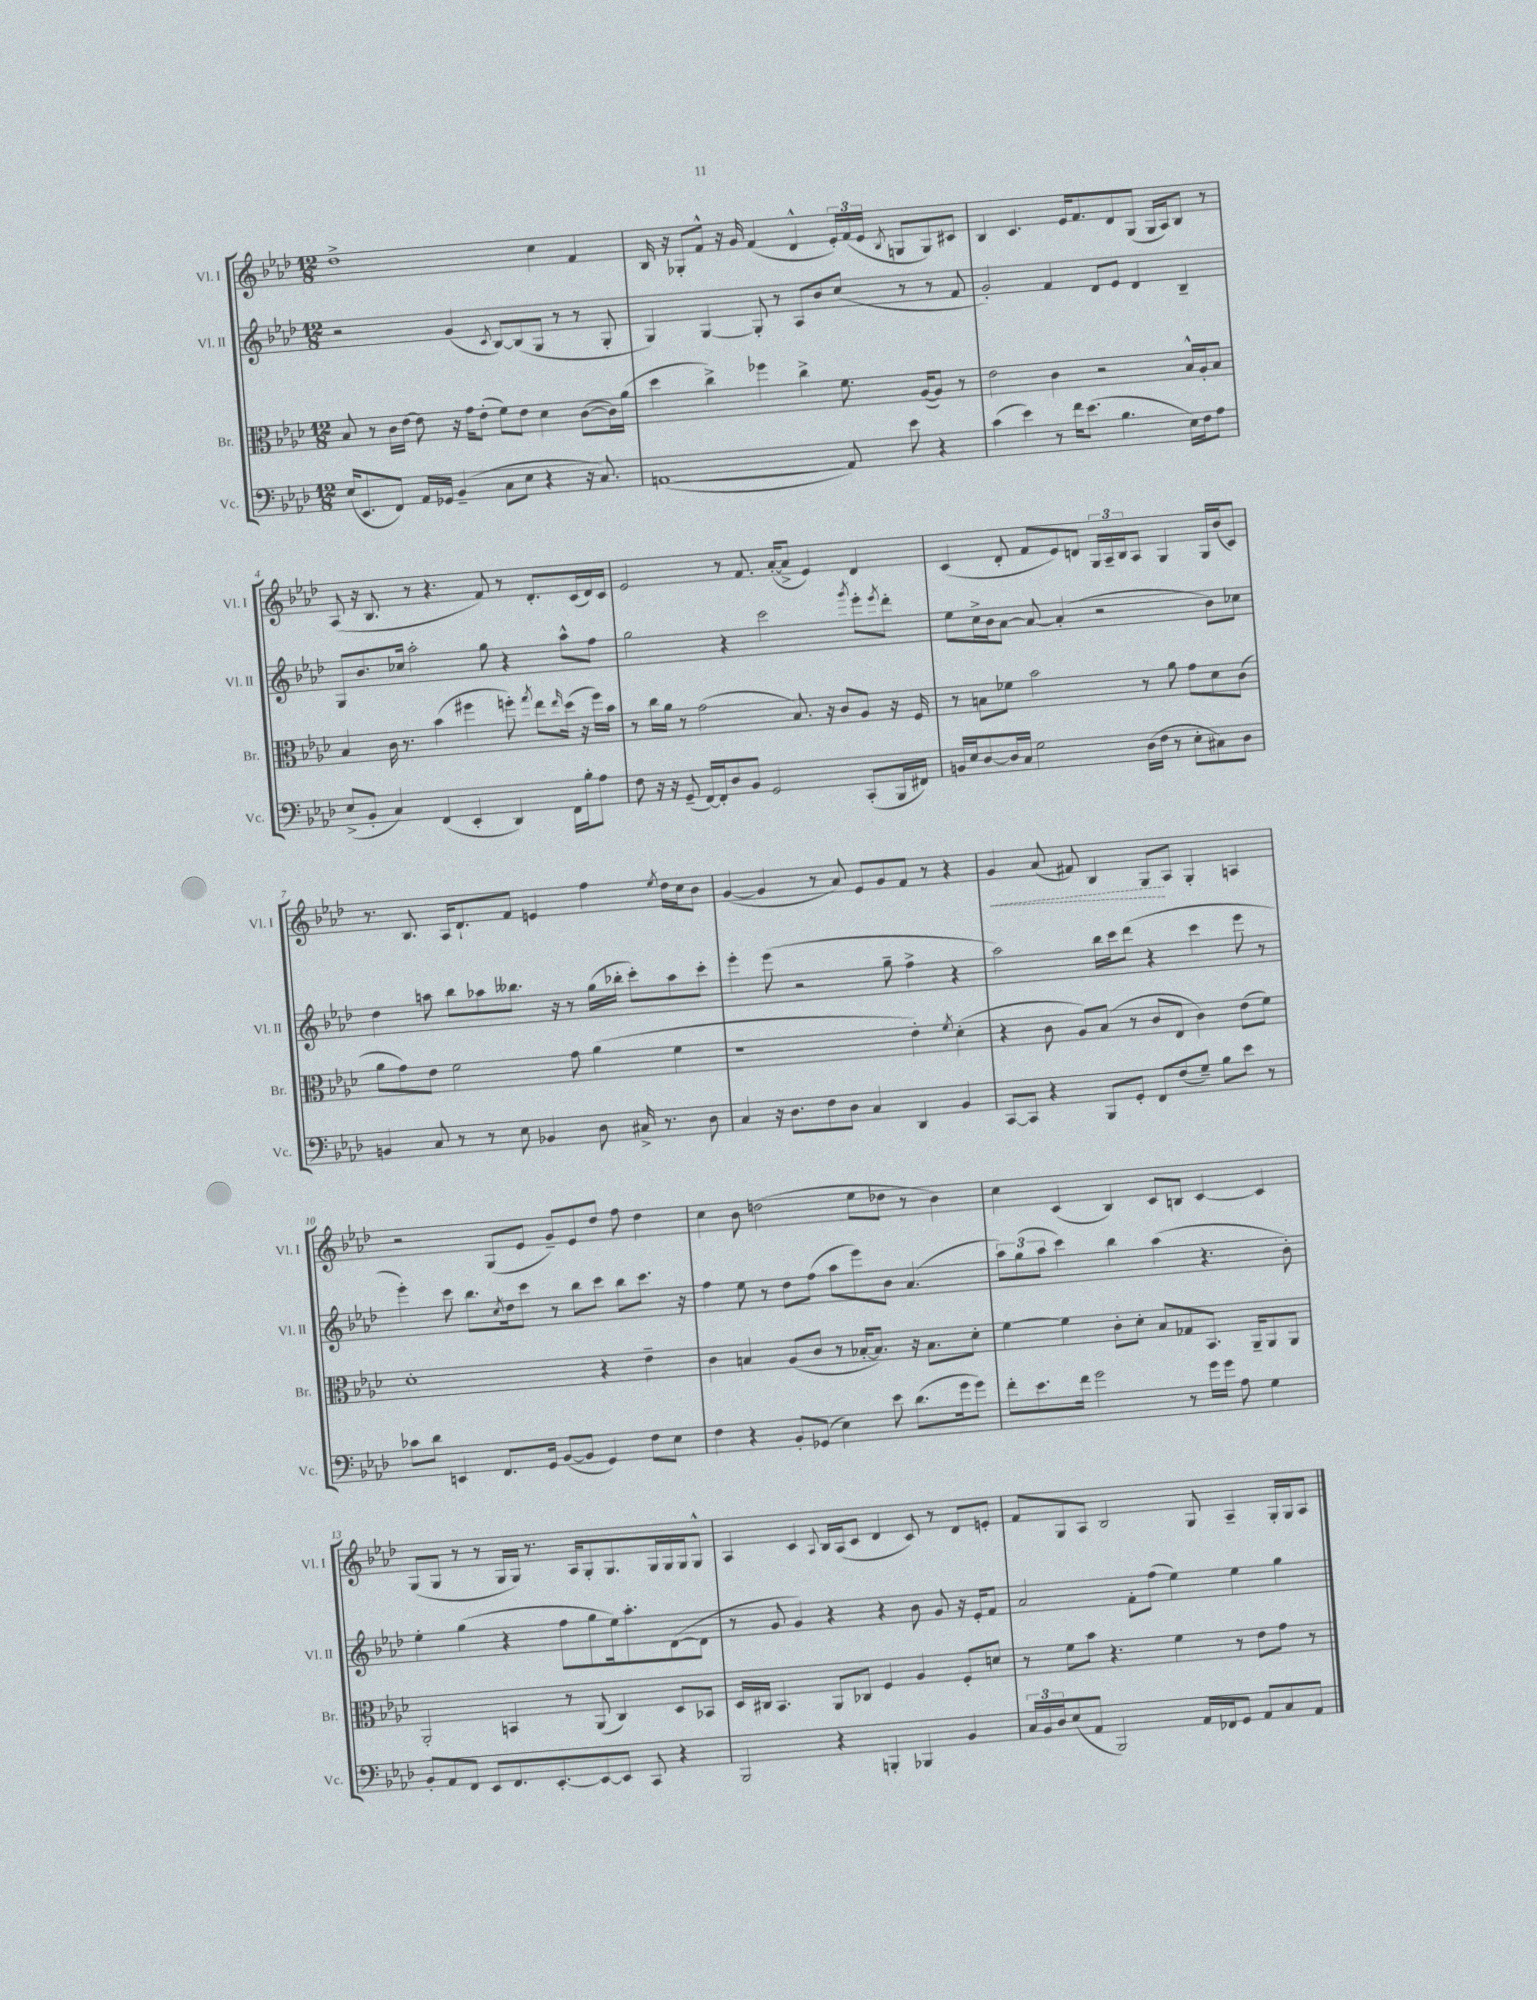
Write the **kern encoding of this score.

**kern	**kern	**kern	**kern
*staff4	*staff3	*staff2	*staff1
*clefF4	*clefC3	*clefG2	*clefG2
*k[b-e-a-d-]	*k[b-e-a-d-]	*k[b-e-a-d-]	*k[b-e-a-d-]
*M12/8	*M12/8	*M12/8	*M12/8
(16E-	8B-	2r	1dd-^
8.EE-	.	.	.
.	8r	.	.
8FF)	16c	.	.
.	[16e-	.	.
16AA-	8e-]	.	.
16GG-	.	.	.
(4BB-~	16r	(4g	.
.	16g	.	.
.	(8e-'	.	.
.	.	8qc	.
8C	8f)	[8B-)	.
8E-	8e-	(8B-]	.
4r	4d-	8G	4cc
.	.	8r	.
16r	([8c	8r	4f
8.C)	.	.	.
.	16c])	8G'	.
.	(16a-	.	.
=	=	=	=
([1AA	4dd-	4G)	16B-
.	.	.	16r
.	.	.	8G-'
.	4cc^)	[4G	8f^^
.	.	.	16r
.	.	.	16g
.	4ff-	8G']	(4f
.	.	8r	.
.	4cc^	8A-	4d-^^
.	.	8b-	.
8AA])	8.f	(8cc	24e-')
.	.	.	(24f
.	.	.	24e-
.	.	.	8qB-
8e-	.	8r	8G
.	([16A-	.	.
4r	8A-])	8r	8G)
.	8r	8f	8c#
=	=	=	=
(4c	2e-	2g')	4B-
4e-)	.	.	4.c
8r	4c	4f	.
16f	.	.	16e-
(8.e-	.	.	8.f
.	2r	8d-	.
4.B-	.	8e-	8d-
.	.	4d-	(8G
.	.	.	16G
.	.	.	16A-)
16E-)	16B-^^	4B-~	8B-
16F	16A-'	.	.
8A-	8B-	.	8r
=	=	=	=
(8E-^	4B-	8G	(8A-
8BB-'	.	8.b-	16r
.	.	.	8.B-
4C)	16c	.	.
.	8.r	16cc-	.
.	.	2aa-'	8r
(4FF	(4b-	.	4.r
4EE-'	4ff#	.	.
.	.	8gg	8f)
4DD-)	8ff')	4r	8r
.	8qgg	.	.
.	8ee-	.	8.d-'
.	16qqee-	.	.
16FF	(16dd-	8aa-^^	.
16B-'	16r	.	(16c
8A-	16ff)	8ff	16d-)
.	16b-	.	16c
=	=	=	=
8F	8r	2gg	2e-
16r	16cc	.	.
16r	16a-	.	.
(8GG~	8r	.	.
[16FF)	(2g	.	.
16FF']	.	.	.
8D-	.	4r	8r
8BB-	.	.	8.f
2GG	.	2ccc	.
.	.	.	([16a-'
.	8.B-)	.	8a-^]
.	.	.	4e-)
.	16r	.	.
.	8c	.	.
.	.	8qggg	.
(8CC'	8A-	8eee-'	4d-
.	.	8qeee-	.
16BBB-	16r	8ddd-'	.
16FF#)	16F	.	.
=	=	=	=
16BB	8r	8ee-	(4c
16E-	.	.	.
[8D-	8B	16cc^	.
.	.	16b-	.
16D-]	8f-	[8a-	8d-'
16C	.	.	.
2G	2b-	8a-_	8f
.	.	(4a-']	8e-)
.	.	.	8d
.	.	2r	24G
.	.	.	24A-~
.	.	.	24B-
(16D-	8r	.	8A-
16F	.	.	.
8r	8a-	.	4G
8E-'	8g	.	.
8C#)	8d-	8b-)	16G
.	.	.	(16b-
8D-	(8c	8cc-	8c)
=	=	=	=
4BB	8a-	4dd-	8.r
.	8g)	.	.
.	.	.	8.B-
8C	8e-	8aa	.
8r	2f	8bb-	16A-
.	.	.	8.d-`
8r	.	8aa-	.
8E-	.	8.bb--	8f
4BB-	.	.	4e
.	.	16r	.
.	8g	8r	.
8D-	(4a-	(16gg	4ff
.	.	16bb-'	.
16C#^	.	8ccc')	.
8.r	.	.	.
.	.	.	8qee-
.	4f	8aa-	16dd-
.	.	.	16cc
8D-	.	8ccc'	8b-
=	=	=	=
4C	1r	4eee-'	([4g
16r	.	(8eee-	4g]
8.D-	.	.	.
.	.	2r	.
8F	.	.	8r
8D-	.	.	8a-)
4C	.	.	8e-
.	.	8gg~	8g
4DD-	4e-')	4ff^	8f
.	.	.	8r
.	8qf	.	.
4BB-	(4d-'	4r	4r
=	=	=	=
[8CC	4r	2aa-)	4g
8CC]	.	.	.
4r	8c	.	(8a-
.	8A-)	.	8f#)
8BBB-	(8B-	16bb-	4B-
.	.	16ccc	.
8GG'	8r	(8ddd-	.
8FF	8c	4r	8G
(8F	8E-	.	8A-
8G~)	4c)	4ccc	4G'
8B-	.	.	.
8e-	(8e-	8eee-	4A
8r	8f)	8r	.
=	=	=	=
8c-	1d-'	4eee-')	2r
8d-	.	.	.
4EE	.	8ccc	.
.	.	8.bb-	.
8.FF	.	.	(8G
.	.	8qcc	.
.	.	16dd-	.
.	.	8ccc	8e-
16GG	.	.	.
([8BB-	.	8r	8g~)
8BB-]	.	8bb-	8e-
4GG)	4r	8ccc	8dd-
.	.	8bb-	8ff
8F	4e-~	8.ccc	4dd-
8E-	.	.	.
.	.	16r	.
=	=	=	=
4F	4c	4ff	4cc
4r	4B	8ee-	8b-
.	.	8r	(2dd
8BB-'	(8A-	8dd-	.
(8GG-	8c	(8ff	.
4E-)	8r	8aa-	.
.	[16B-'	8eee-)	8ee-
.	8.B-])	.	.
8e-	.	8b-	8dd-
(8.d-	16r	(4.a-	8r
.	8.B-	.	.
.	.	.	4b-)
16g	.	.	.
8g)	8d-'	.	.
=	=	=	=
8f'	[4f	12aa-)	4cc
.	.	(12gg	.
8.e-	.	.	.
.	.	12aa-	.
.	4f]	4ccc)	(4c
16f	.	.	.
2g	.	.	.
.	8c'	4bb-	4B-)
.	8d-'	.	.
.	8B-	(4aa-	8c
8r	8G-	.	8B
16g	8.BB-	4.r	[4c
16g	.	.	.
8A-	.	.	.
.	16AA-~	.	.
4G	8AA-	.	4c]
.	8AA-	8b-')	.
=	=	=	=
8BB-'	2AA-'	4ee-'	(8G
8AA-	.	.	8G
8FF	.	(4gg	8r
8EE-	.	.	8r
8.FF	4BB	4r	16G
.	.	.	16G)
.	.	.	8.r
[8.EE-'	.	.	.
.	8r	8ff	.
.	.	.	16A-
8EE-_	(8AA-	8gg	8G'
8EE-]	4C)	16ee-)	8.G
.	.	8.aa-'	.
8CC	.	.	.
.	.	.	16G
4r	8D-	([8d-	16G
.	.	.	16G
.	8BB-	8d-]	8G^^
=	=	=	=
2BBB-	16D-	8r	4A-
.	16C#	.	.
.	4.BB-	8g	.
.	.	4g)	4c
.	.	.	8qqA-
4r	8AA-	4r	16B-
.	.	.	(16A-
.	8C-	.	8c
4BBB'	4F	4r	4d-
4BBB-	4A-	8b-	8c)
.	.	8g	8r
4BB-	8F'	16r	8d-
.	.	16e-'	.
.	8d	8f	8e'
=	=	=	=
24C	8r	2a-	8f
24BB-	.	.	.
24D-	.	.	.
(8E-	8f	.	8G
8AA-	8b-	.	8A-
2BBB-)	4.r	.	2B-
.	.	8f'	.
.	.	(8ff	.
.	4f	4ee-)	.
16AA-	.	.	8G
16FF-	.	.	.
8GG	8r	4ee-	4A-~
8AA-	8e-	.	.
8C	8g	4gg	16G'
.	.	.	16G
8AA-	8r	.	8A-
==	==	==	==
*-	*-	*-	*-
